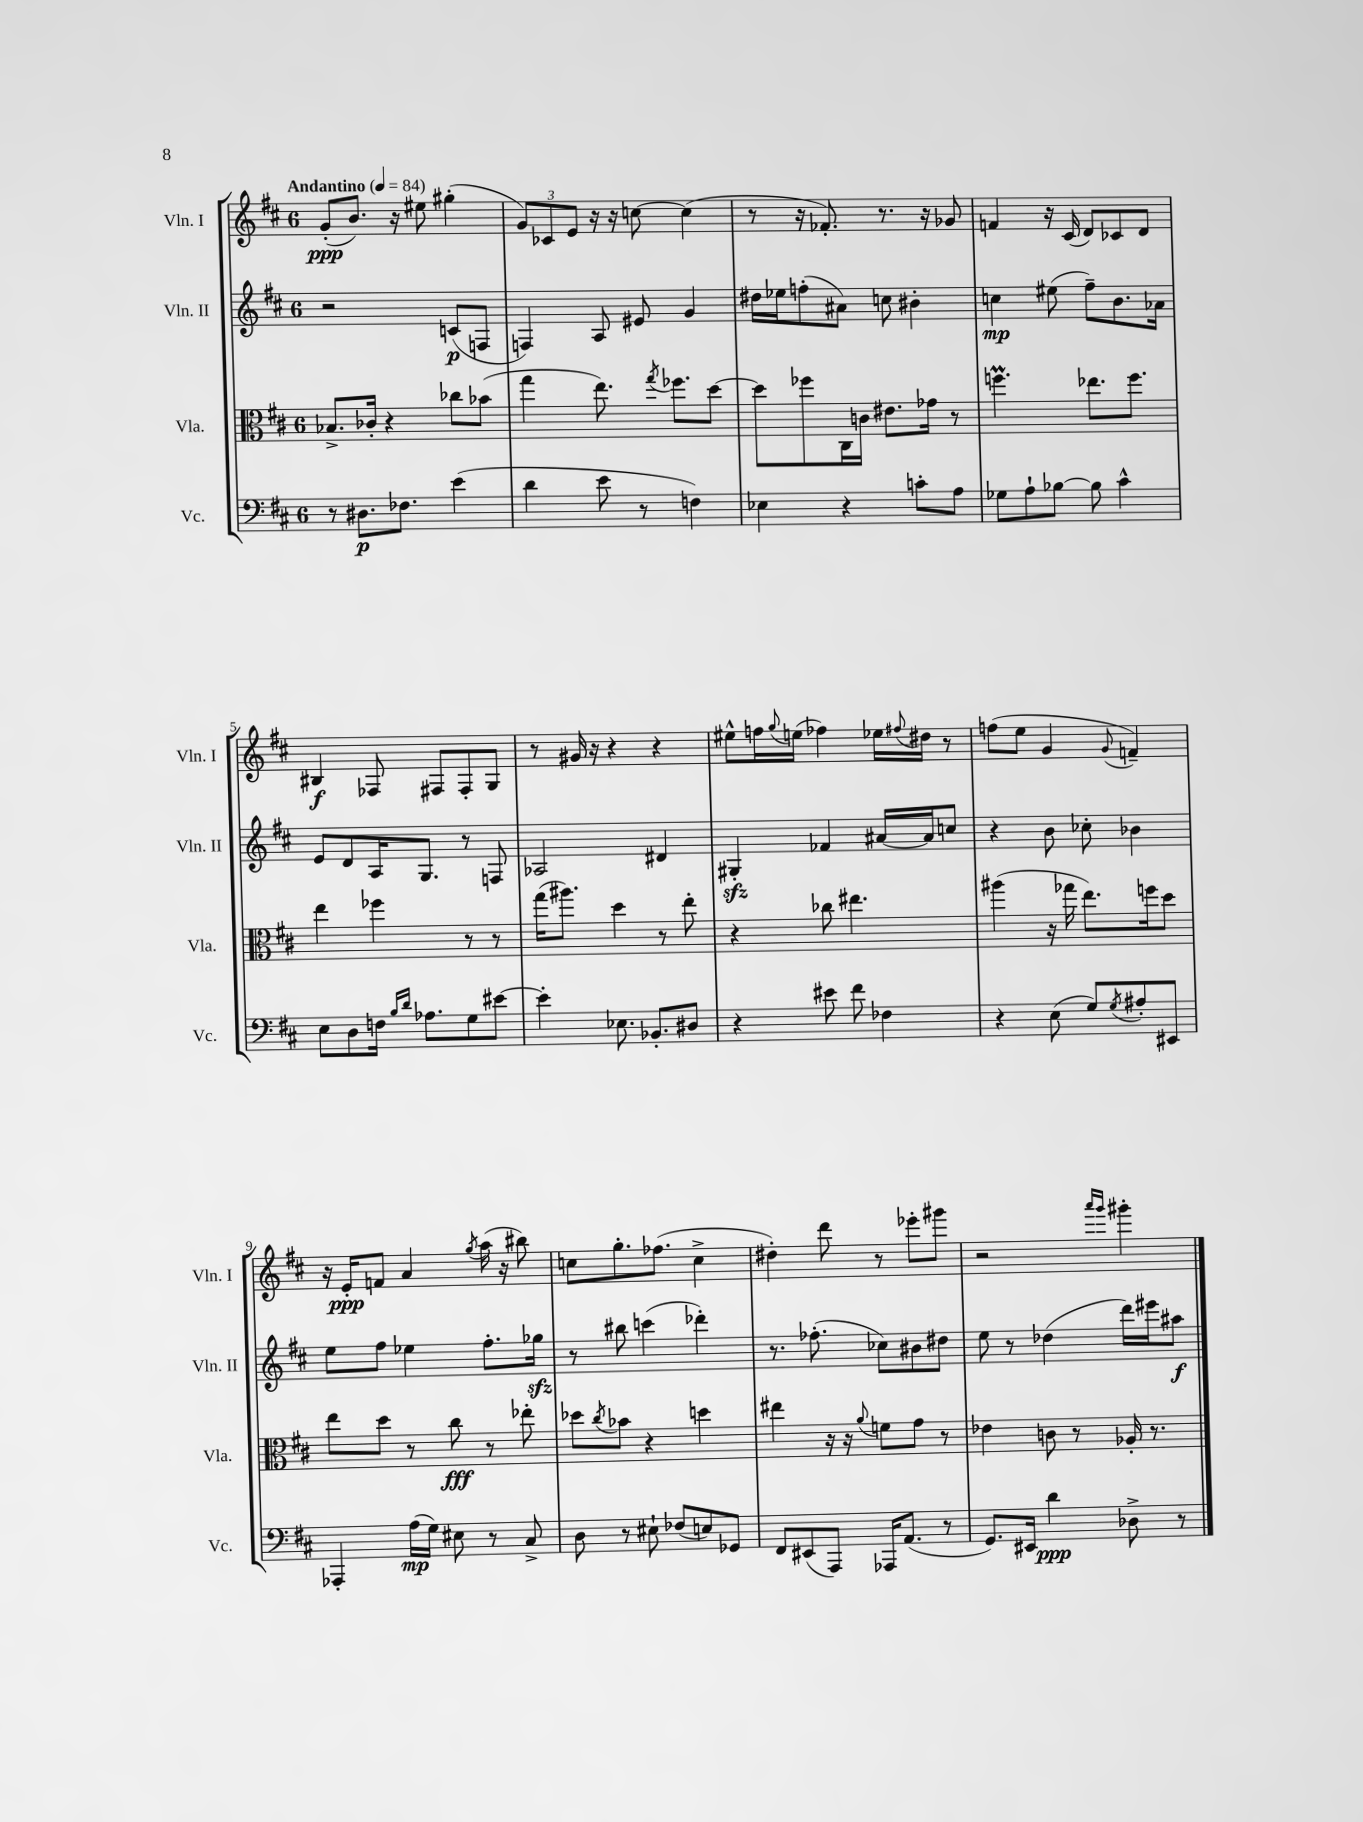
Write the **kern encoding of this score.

**kern	**dynam	**kern	**dynam	**kern	**dynam	**kern	**dynam
*part4	*part4	*part3	*part3	*part2	*part2	*part1	*part1
*staff4	*staff4	*staff3	*staff3	*staff2	*staff2	*staff1	*staff1
*I"Vc.	*	*I"Vla.	*	*I"Vln. II	*	*I"Vln. I	*
*I'Vc.	*	*I'Vla.	*	*I'Vln. II	*	*I'Vln. I	*
*clefF4	*	*clefC3	*	*clefG2	*	*clefG2	*
*k[f#c#]	*	*k[f#c#]	*	*k[f#c#]	*	*k[f#c#]	*
*M6/8	*	*M6/8	*	*M6/8	*	*M6/8	*
*MM84	*	*MM84	*	*MM84	*	*MM84	*
=1	=1	=1	=1	=1	=1	=1	=1
!	!	!	!	!	!	!LO:TX:a:B:t=Andantino	!
8r	.	8.B-X^/L	.	2r	.	(8g'/L	ppp
8.D#X\L	p	.	.	.	.	8.b/J)	.
.	.	16c-X'/Jk	.	.	.	.	.
.	.	4r	.	.	.	.	.
8.F-X\J	.	.	.	.	.	16r	.
.	.	.	.	.	.	8ee#X\	.
(4e\	.	8cc-X\L	.	(8cn/L	p	(4gg#X'\	.
.	.	(8b-X\J	.	8Fn/J	.	.	.
=2	=2	=2	=2	=2	=2	=2	=2
4d\	.	4gg\	.	4Fn/)	.	12g/L)	.
.	.	.	.	.	.	12c-X/	.
.	.	.	.	.	.	12e/J	.
8e\	.	8.ee\)	.	8A/	.	16r	.
.	.	.	.	.	.	16r	.
8r	.	.	.	8e#X/	.	[8ccn\	.
.	.	8qgg/	.	.	.	.	.
.	.	8.ff-X\L	.	.	.	.	.
4Fn\)	.	.	.	4g/	.	(4cc\]	.
.	.	[8dd\J	.	.	.	.	.
=3	=3	=3	=3	=3	=3	=3	=3
4E-X\	.	8dd\L]	.	16dd#X\LL	.	8r	.
.	.	.	.	16ee-X\J	.	.	.
.	.	8ff-X\	.	(8ffn'\	.	16r	.
.	.	.	.	.	.	8.f-X'/)	.
4r	.	16C#\L	.	8a#X\J)	.	.	.
.	.	16cn\JJ	.	.	.	.	.
.	.	8.e#X\L	.	8ccn\	.	8.r	.
8cn'\L	.	.	.	4b#X'\	.	.	.
.	.	16g-X\Jk	.	.	.	16r	.
8A\J	.	8r	.	.	.	8g-X/	.
=4	=4	=4	=4	=4	=4	=4	=4
8G-X\L	.	4.ffnM\	.	4ccn\	mp	4fn/	.
8A`\	.	.	.	.	.	.	.
[8B-X\J	.	.	.	(8ee#X\	.	16r	.
.	.	.	.	.	.	(16c#/	.
8B-\]	.	8.ee-X\L	.	8ff#~\L)	.	8d/L)	.
4c#^^\	.	.	.	8.b\	.	8c-X/	.
.	.	8.ff\J	.	.	.	.	.
.	.	.	.	.	.	8d/J	.
.	.	.	.	16a-X\Jk	.	.	.
!!LO:LB:g=z
=5	=5	=5	=5	=5	=5	=5	=5
8E\L	.	4ee\	.	8e/L	.	4B#X/	f
8D\	.	.	.	8d/	.	.	.
16Fn\Jk	.	4ff-X\	.	16A/K	.	8F-X/	.
16qqB/LL	.	.	.	.	.	.	.
16qqd/JJ	.	.	.	.	.	.	.
8.A-X\L	.	.	.	8.G/J	.	.	.
.	.	.	.	.	.	8F#X/L	.
8G\	.	8r	.	8r	.	8F#'/	.
[8e#X\J	.	8r	.	8Fn/	.	8G/J	.
=6	=6	=6	=6	=6	=6	=6	=6
4e#'\]	.	(16gg\KL	.	2A-X/	.	8r	.
.	.	8.aa#X\J)	.	.	.	.	.
.	.	.	.	.	.	16g#X/	.
.	.	.	.	.	.	16r	.
8.E-X\	.	4dd\	.	.	.	4r	.
8.BB-X'/L	.	.	.	.	.	.	.
.	.	8r	.	4d#X/	.	4r	.
8D#X/J	.	8ee'\	.	.	.	.	.
=7	=7	=7	=7	=7	=7	=7	=7
4r	.	4r	.	4G#Xzz'/	.	8ee#X^^\L	.
.	.	.	.	.	.	16ffn\L	.
.	.	.	.	.	.	8qqgg/	.
.	.	.	.	.	.	(16een\JJ	.
8e#X\	.	8cc-X\	.	4f-X/	.	4ff-X\)	.
8f#\	.	4.ee#X\	.	.	.	.	.
4F-X\	.	.	.	[16a#X/LL	.	16ee-X\LL	.
.	.	.	.	.	.	8qqff#X/	.
.	.	.	.	16a#/J]	.	16dd#X\JJ	.
.	.	.	.	8ccn/J	.	8r	.
=8	=8	=8	=8	=8	=8	=8	=8
4r	.	(4aa#X\	.	4r	.	(8ffn\L	.
.	.	.	.	.	.	8ee\J	.
(8E\	.	16r	.	8b\	.	4g/	.
.	.	16gg-X\	.	.	.	.	.
8G/L)	.	8.ee\L)	.	8cc-X'\	.	.	.
8qG/	.	.	.	.	.	8qqg/	.
8A#X'/	.	.	.	4b-X\	.	4fn~/)	.
.	.	16ffn\k	.	.	.	.	.
8EE#X/J	.	8dd\J	.	.	.	.	.
!!LO:LB:g=z
=9	=9	=9	=9	=9	=9	=9	=9
4AAA-X'/	.	8ee\L	.	8ee\L	.	16r	.
.	.	.	.	.	.	16e'/KL	ppp
.	.	8dd\J	.	8ff#\J	.	8fn/J	.
(16A\LL	mp	8r	.	4ee-X\	.	4a/	.
16G\JJ)	.	.	.	.	.	.	.
8E#X\	.	8cc#\	fff	.	.	.	.
.	.	.	.	.	.	8qgg/	.
8r	.	8r	.	8.ff#'\L	.	(16aa\	.
.	.	.	.	.	.	16r	.
8C#^/	.	8ee-X'\	.	.	.	8bb#X\)	.
.	.	.	.	16gg-Xzz\Jk	.	.	.
=10	=10	=10	=10	=10	=10	=10	=10
8D\	.	8dd-X\L	.	8r	.	8ccn\L	.
.	.	8qcc#/	.	.	.	.	.
8r	.	8b-X\J	.	8bb#X\	.	8.gg'\	.
8E#X`\	.	4r	.	(4cccn\	.	.	.
.	.	.	.	.	.	(8.ff-X\J	.
(8F-X/L	.	.	.	.	.	.	.
8En/)	.	4ddn\	.	4ddd-X'\)	.	4cc^\	.
8GG-X/J	.	.	.	.	.	.	.
=11	=11	=11	=11	=11	=11	=11	=11
8FF#/L	.	4ee#X\	.	8.r	.	4dd#X'\)	.
(8EE#X/	.	.	.	.	.	.	.
.	.	.	.	(8.ff-X'\	.	.	.
8AAA/J)	.	16r	.	.	.	8ddd\	.
.	.	16r	.	.	.	.	.
.	.	8qqa/	.	.	.	.	.
16AAA-X/KL	.	8fn\L	.	8cc-X\L)	.	8r	.
(8.AA/J	.	.	.	.	.	.	.
.	.	8g\J	.	8b#X\	.	8eee-X'\L	.
8r	.	8r	.	8dd#X\J	.	8ggg#X\J	.
=12	=12	=12	=12	=12	=12	=12	=12
8.GG/L)	.	4e-X\	.	8ee\	.	2r	.
.	.	.	.	8r	.	.	.
16EE#X/Jk	.	.	.	.	.	.	.
4d\	ppp	8cn\	.	(4dd-X\	.	.	.
.	.	8r	.	.	.	.	.
.	.	.	.	.	.	16qqaaa/LL	.
.	.	.	.	.	.	16qqggg/JJ	.
8D-X^\	.	16A-X'/	.	16ddd\LL)	.	4ggg#X'\	.
.	.	8.r	.	16eee#X\J	.	.	.
8r	.	.	.	8aa#X\J	f	.	.
==	==	==	==	==	==	==	==
*-	*-	*-	*-	*-	*-	*-	*-
